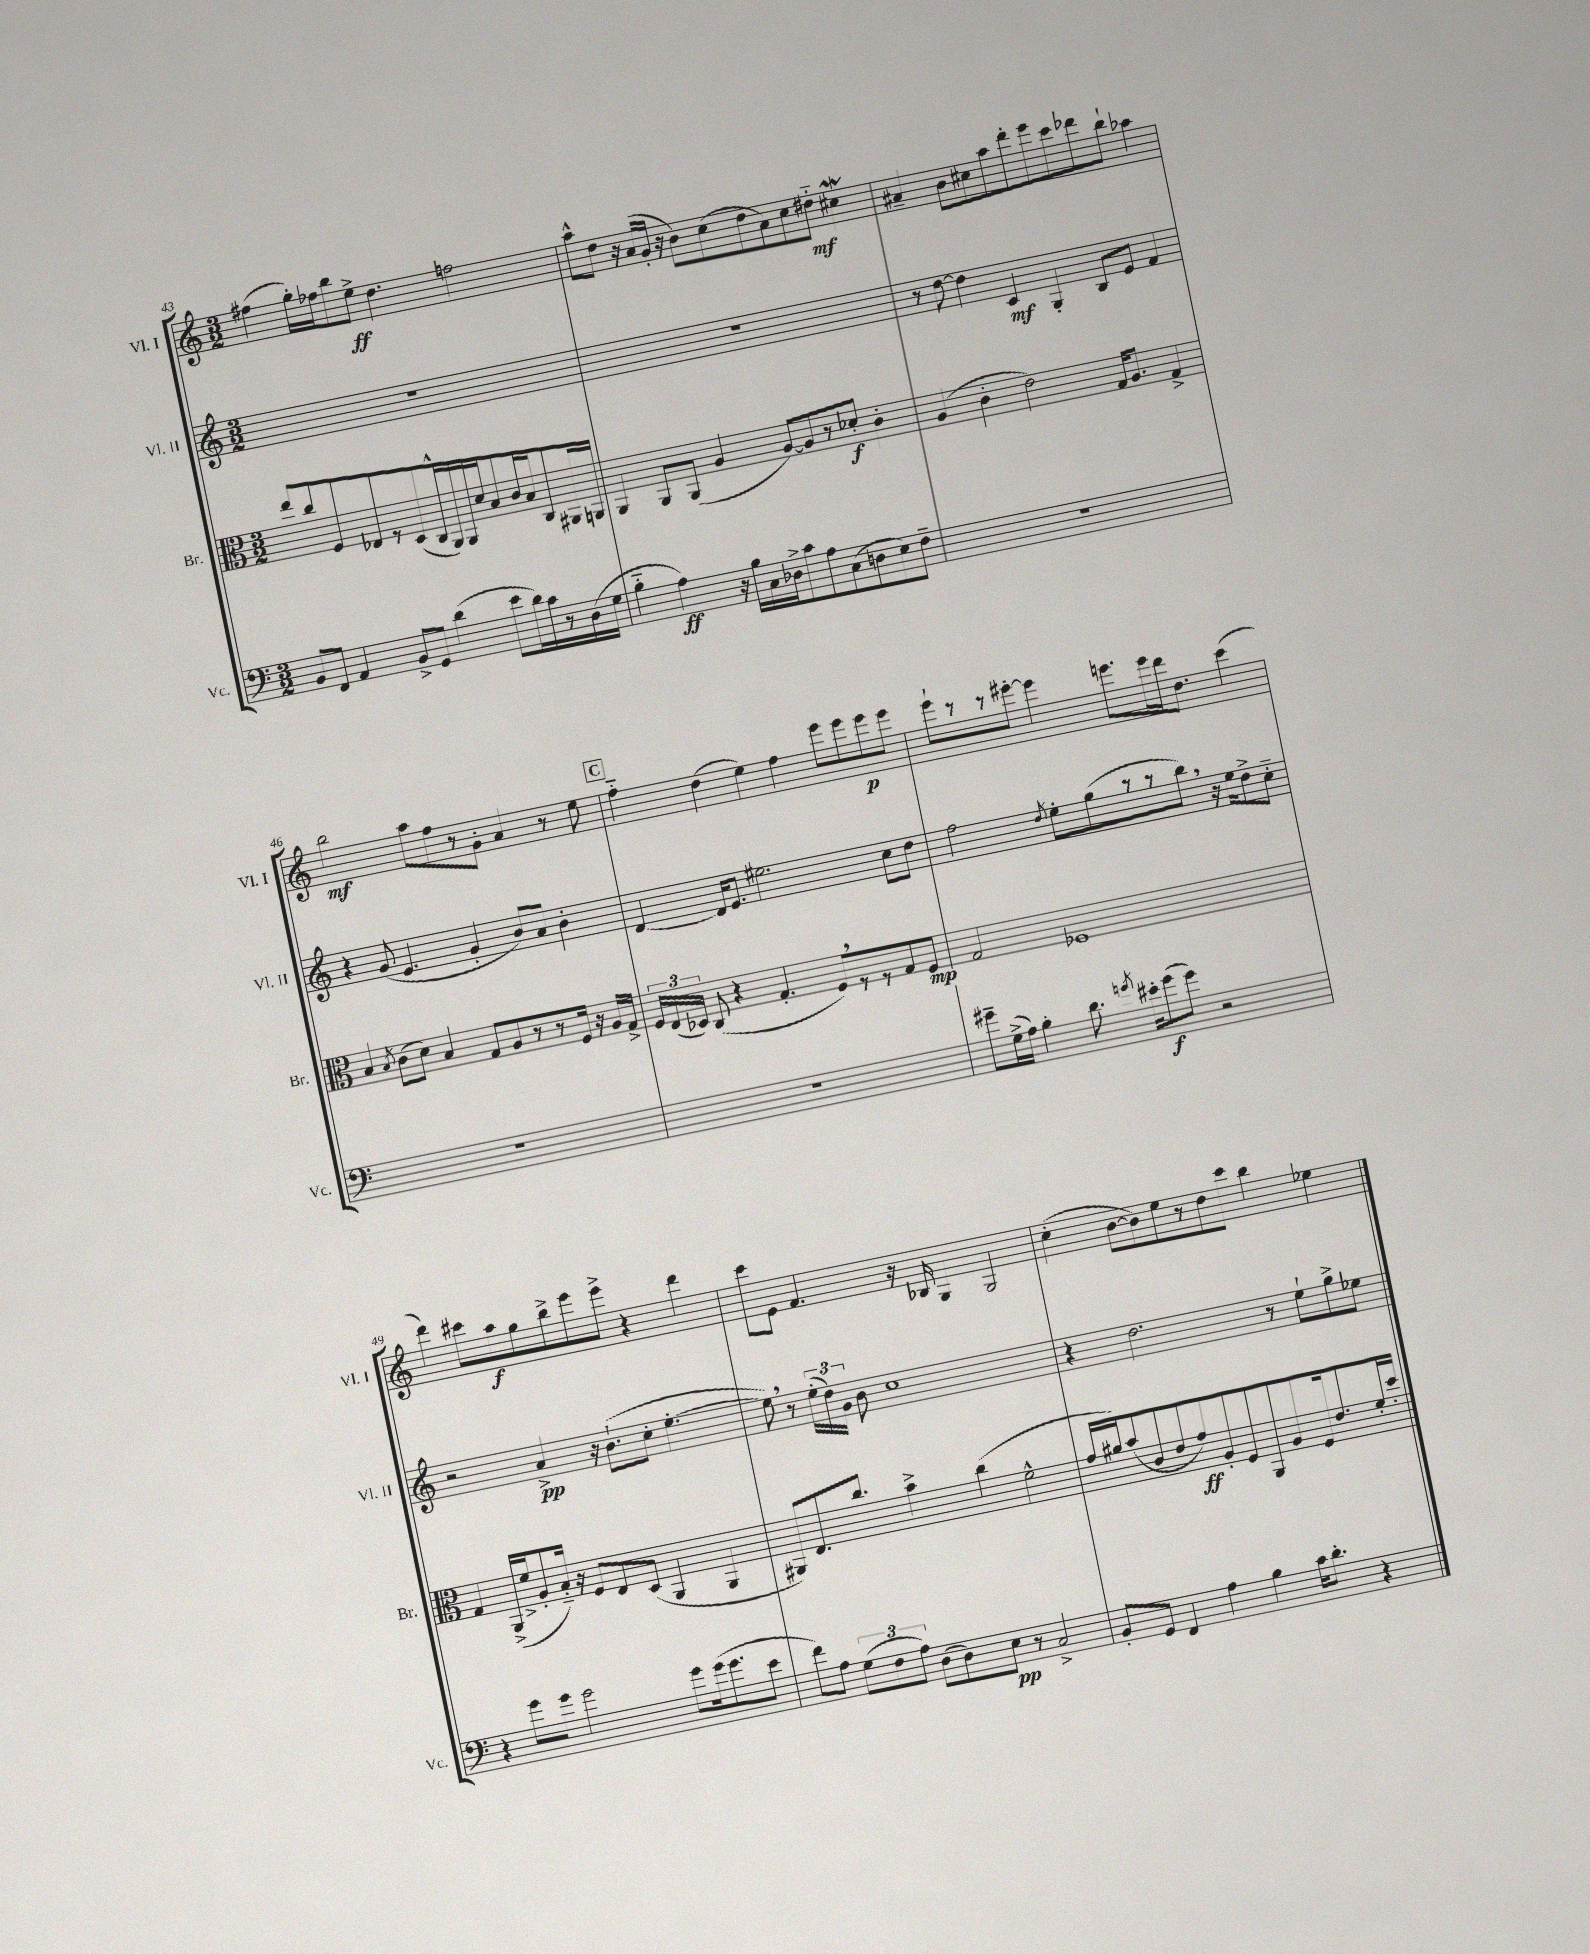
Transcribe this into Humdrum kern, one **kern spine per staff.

**kern	**dynam	**kern	**dynam	**kern	**dynam	**kern	**dynam
*part4	*part4	*part3	*part3	*part2	*part2	*part1	*part1
*staff4	*staff4	*staff3	*staff3	*staff2	*staff2	*staff1	*staff1
*I"Vc.	*	*I"Br.	*	*I"Vl. II	*	*I"Vl. I	*
*I'Vc.	*	*I'Br.	*	*I'Vl. II	*	*I'Vl. I	*
*clefF4	*	*clefC3	*	*clefG2	*	*clefG2	*
*k[]	*	*k[]	*	*k[]	*	*k[]	*
*M3/2	*	*M3/2	*	*M3/2	*	*M3/2	*
=43	=43	=43	=43	=43	=43	=43	=43
8BB/L	.	8ee/L	.	1.r	.	(4ff#X\	.
8FF/J	.	8cc/	.	.	.	.	.
4AA/	.	8F/	.	.	.	16gg'\LL)	.
.	.	.	.	.	.	16ff-X\J	.
.	.	8E-X/	.	.	.	8bb\	.
8BB^/L	.	8r	.	.	.	8ee^\J	ff
8GG/J	.	(8D/	.	.	.	4.dd\	.
(4d\	.	16C^^/L	.	.	.	.	.
.	.	16AA/)	.	.	.	.	.
.	.	16AA/	.	.	.	.	.
.	.	16d/J	.	.	.	.	.
8e\L	.	8B/	.	.	.	2ffn\	.
16d\L)	.	16c/L	.	.	.	.	.
16c\	.	16B/J	.	.	.	.	.
8r	.	8C/	.	.	.	.	.
(16D\	.	16AA#X/L	.	.	.	.	.
16G\JJ	.	16AAn/JJ	.	.	.	.	.
=44	=44	=44	=44	=44	=44	=44	=44
4B\	.	4AA/	.	1.r	.	8aa^^\L	.
.	.	.	.	.	.	8dd\J	.
4A\)	ff	8AA/L	.	.	.	16r	.
.	.	.	.	.	.	(16a/LL	.
.	.	(8AA/J	.	.	.	16g'/JJ	.
.	.	.	.	.	.	16r	.
16r	.	4A/	.	.	.	8b\L)	.
16B\LL	.	.	.	.	.	.	.
16C\	.	.	.	.	.	(8cc\	.
16D-X^\J	.	.	.	.	.	.	.
8c\	.	[8A/L)	.	.	.	8dd\	.
8A\	.	8A/]	.	.	.	8a\)	.
(8C\	.	8r	.	.	.	8cc\	.
8Dn\	.	8d-X'/J	f	.	.	8dd#X\J	mf
8E\)	.	4c'\	.	.	.	4cc#XW\	.
8F~\J	.	.	.	.	.	.	.
=45	=45	=45	=45	=45	=45	=45	=45
1.r	.	(4A/	.	8r	.	4a#X~/	.
.	.	.	.	[8dd\	.	.	.
.	.	4c'\	.	4dd\]	.	8b\L	.
.	.	.	.	.	.	8cc#X\	.
.	.	2e\)	.	4c/	mf	8aa\	.
.	.	.	.	.	.	8ddd'\	.
.	.	.	.	4G'/	.	8eee\	.
.	.	.	.	.	.	8ccc\	.
.	.	16G/KL	.	8B/L	.	8ddd-X\	.
.	.	8.A/J	.	.	.	.	.
.	.	.	.	8e/J	.	8bb`\J	.
.	.	4G^/	.	4f/	.	4aa-X\	.
!!LO:LB:g=z
=46	=46	=46	=46	=46	=46	=46	=46
1.r	.	4B/	.	4r	.	2bb\	mf
.	.	8qB/	.	.	.	.	.
.	.	(8c\L	.	(8g/	.	.	.
.	.	8d\J)	.	4.e/	.	.	.
.	.	4B/	.	.	.	8aa\L	.
.	.	.	.	.	.	8ff\	.
.	.	8G/L	.	4g'/	.	8r	.
.	.	8A/	.	.	.	8g'\J	.
.	.	8r	.	8b/L)	.	4a/	.
.	.	8r	.	8a/J	.	.	.
.	.	16F/Jk	.	4b'\	.	8r	.
.	.	16r	.	.	.	.	.
.	.	16A/LL	.	.	.	8ee\	.
.	.	16G^/JJ	.	.	.	.	.
!!LO:REH:place=s1:t=C
=47	=47	=47	=47	=47	=47	=47	=47
1.r	.	24F/LL	.	[4d/	.	4ff\	.
.	.	(24E/	.	.	.	.	.
.	.	24D-X/JJ)	.	.	.	.	.
.	.	(8C/	.	.	.	.	.
.	.	4r	.	16d/KL]	.	(4dd\	.
.	.	.	.	8.e/J	.	.	.
.	.	4.G'/	.	2.ee#X\	.	4ee\)	.
.	.	.	.	.	.	4ff\	.
.	.	8F,/L)	.	.	.	.	.
.	.	8r	.	.	.	8eee\L	.
.	.	8r	.	.	.	8eee\	.
.	.	8G/	.	8cc\L	.	8eee\	p
.	.	8F/J	mp	8dd\J	.	8eee\J	.
=48	=48	=48	=48	=48	=48	=48	=48
8g#X~\L	.	2G/	.	2ff\	.	8eee`\L	.
(16G^\L	.	.	.	.	.	8r	.
16A\JJ)	.	.	.	.	.	.	.
4B'\	.	.	.	.	.	8r	.
.	.	.	.	.	.	[8eee#X'\J	.
.	.	.	.	8qdd/	.	.	.
8.d\	.	1F-X	.	8ee'\L	.	4eee#\]	.
.	.	.	.	(8gg\	.	.	.
8qgn/	.	.	.	.	.	.	.
16e#X'\KL	.	.	.	.	.	.	.
(8g\	f	.	.	8r	.	8.eeen\L	.
8g\J)	.	.	.	8r	.	.	.
.	.	.	.	.	.	16eee\L	.
2r	.	.	.	8bb,\J)	.	16ddd\J	.
.	.	.	.	.	.	8.dd\J	.
.	.	.	.	16r	.	.	.
.	.	.	.	16ee\KL	.	.	.
.	.	.	.	8dd^\	.	(4ccc\	.
.	.	.	.	8cc\J	.	.	.
!!LO:LB:g=z
=49	=49	=49	=49	=49	=49	=49	=49
4r	.	4G/	.	2r	.	4ddd\)	.
8g\L	.	(16AA^/LL	.	.	.	8ccc#X\L	.
.	.	16f^/J	.	.	.	.	.
8g\J	.	8A'/	.	.	.	8aa\	f
2g\	.	16B/Jk)	.	4a^/	pp	8gg\	.
.	.	16r	.	.	.	.	.
.	.	8F/L	.	.	.	8bb^\	.
.	.	8E/	.	16r	.	8eee\	.
.	.	.	.	(8.b`\L	.	.	.
.	.	(8D/J	.	.	.	8eee^\J	.
8g\L	.	4AA/	.	8cc'\J	.	4r	.
(16g\k	.	.	.	[4.ee'\	.	.	.
8.g\	.	.	.	.	.	.	.
.	.	4AA/	.	.	.	4ddd\	.
8e\J	.	.	.	.	.	.	.
=50	=50	=50	=50	=50	=50	=50	=50
8f\L)	.	8AA#X/L)	.	8ee,\])	.	8ccc\L	.
8A\J	.	8.E/	.	8r	.	8e\J	.
(12G\L	.	.	.	(24ee'\LL	.	4.f/	.
.	.	.	.	24dd\)	.	.	.
.	.	8.cc/J	.	.	.	.	.
12F\	.	.	.	24g\JJ	.	.	.
.	.	.	.	8b\	.	.	.
12A\J)	.	.	.	.	.	.	.
(8D\L	.	4b^\	.	1cc	.	.	.
8D\)	.	.	.	.	.	16r	.
.	.	.	.	.	.	16B-X/	.
8E\J	pp	(4cc\	.	.	.	4G/	.
8r	.	.	.	.	.	.	.
2C^/	.	2f^^\	.	.	.	2G/	.
=51	=51	=51	=51	=51	=51	=51	=51
8BB'/L	.	16g/LL	.	4r	.	(4cc'\	.
.	.	16a#X/J)	.	.	.	.	.
8GG/J	.	(8b/	.	.	.	.	.
4FF/	.	8c/	.	2.dd\	.	[8b\L	.
.	.	8e/	.	.	.	8b\])	.
4A\	.	8g/)	ff	.	.	8ee\	.
.	.	8A'/	.	.	.	8r	.
4B\	.	8F/	.	.	.	8dd\	.
.	.	8AA/	.	.	.	8ccc\J	.
16c\KL	.	8A/	.	8r	.	4bb\	.
8.d'\J	.	.	.	.	.	.	.
.	.	16F/k	.	8ee`\L	.	.	.
.	.	8.e/	.	.	.	.	.
4r	.	.	.	8gg^\	.	4ee-X\	.
.	.	16f'/L	.	8ee-X\J	.	.	.
.	.	16dd'/JJ	.	.	.	.	.
==	==	==	==	==	==	==	==
*-	*-	*-	*-	*-	*-	*-	*-
